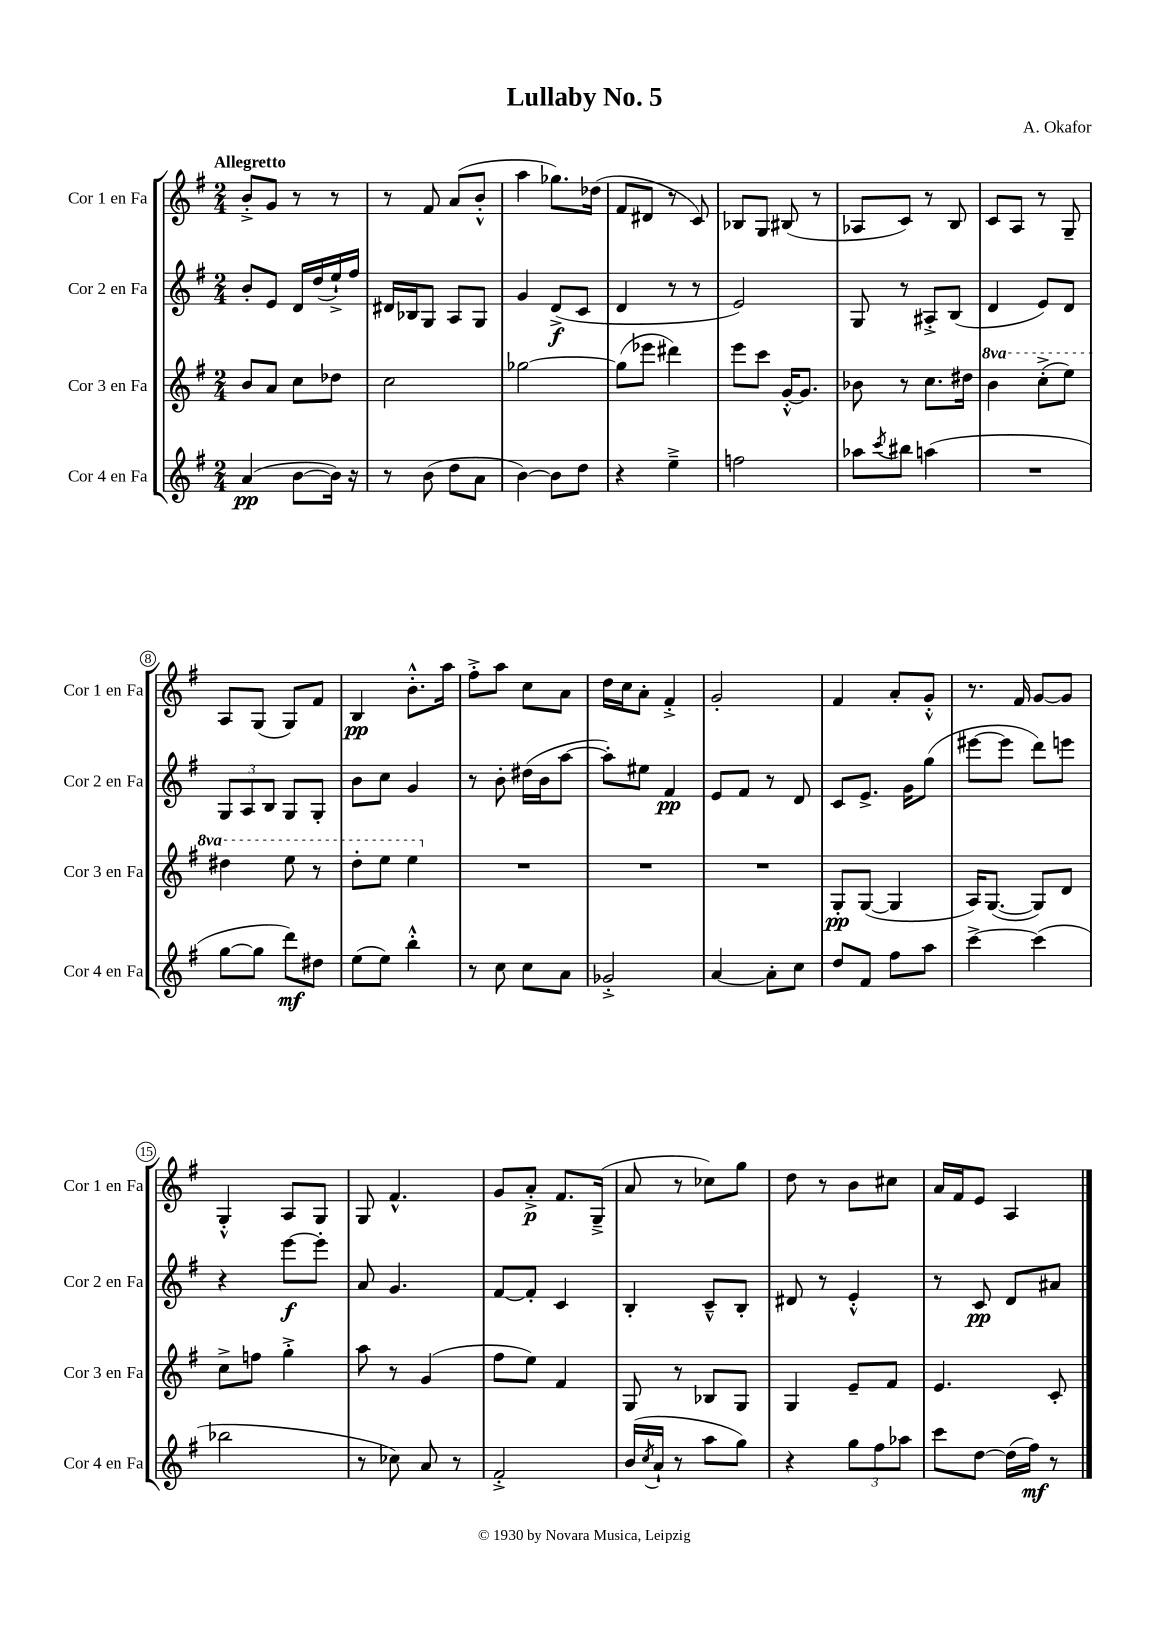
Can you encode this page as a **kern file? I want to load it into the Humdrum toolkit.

**kern	**kern	**kern	**kern
*staff4	*staff3	*staff2	*staff1
*clefG2	*clefG2	*clefG2	*clefG2
*k[f#]	*k[f#]	*k[f#]	*k[f#]
*M2/4	*M2/4	*M2/4	*M2/4
(4a	8b	8b'	8b'^
.	8a	8e	8g
[8b	8cc	16d	8r
.	.	(16dd	.
16b])	8dd-	16ee`^)	8r
16r	.	16ff#	.
=	=	=	=
8r	2cc	16d#	8r
.	.	16B-	.
(8b	.	8G	8f#
8dd	.	8A	(8a
8a	.	8G	8b'^^
=	=	=	=
[4b)	[2gg-	4g	4aa
8b]	.	(8d^	8.gg-)
8dd	.	8c	.
.	.	.	(16dd-
=	=	=	=
4r	(8gg-]	4d	8f#
.	8eee-	.	8d#
4ee~^	4ddd#)	8r	8r
.	.	8r	8c)
=	=	=	=
2ff	8eee	2e)	8B-
.	8ccc	.	8G
.	[16g'^^	.	(8B#
.	8.g]	.	.
.	.	.	8r
=	=	=	=
8aa-	8b-	8G	8A-
8qccc	.	.	.
8bb#	8r	8r	8c)
(4aa	8.cc	8A#'^	8r
.	.	(8B	8B
.	16dd#	.	.
=	=	=	=
2r	4bb	4d	8c
.	.	.	8A
.	(8ccc'^	8e)	8r
.	8eee)	8d	8G~
=	=	=	=
[8gg	4ddd#	12G	8A
.	.	12A	.
8gg]	.	.	(8G
.	.	12B	.
8ddd)	8eee	8G	8G)
8dd#	8r	8G'	8f#
=	=	=	=
(8ee	8ddd'	8b	4B
8ee)	8eee	8cc	.
4bb'^^	4eee	4g	8.b'^^
.	.	.	16aa
=	=	=	=
8r	2r	8r	8ff#'^
8cc	.	8b'	8aa
8cc	.	(16dd#	8cc
.	.	16b	.
8a	.	[8aa	8a
=	=	=	=
2g-'^	2r	8aa'])	16dd
.	.	.	16cc
.	.	8ee#	8a'
.	.	4f#	4f#'^
=	=	=	=
[4a	2r	8e	2g'
.	.	8f#	.
8a']	.	8r	.
8cc	.	8d	.
=	=	=	=
8dd	8G'	8c	4f#
8f#	([8G	8.e^	.
8ff#	4G]	.	8a'
.	.	16g	.
8aa	.	(8gg	8g'^^
=	=	=	=
[4ccc^	16A)	[8eee#	8.r
.	([8.G	.	.
.	.	8eee#]	.
.	.	.	16f#
(4ccc]	8G])	8ddd)	[8g
.	8d	8eee	8g]
=	=	=	=
2bb-	8cc^	4r	4G'^^
.	8ff	.	.
.	4gg'^	[8eee	8A
.	.	8eee']	8G
=	=	=	=
8r	8aa	8a	8G
8cc-)	8r	4.g	4.f#^^
8a	(4g	.	.
8r	.	.	.
=	=	=	=
2f#'^	8ff#	[8f#	8g
.	8ee)	8f#']	8a'^
.	4f#	4c	8.f#
.	.	.	(16G~^
=	=	=	=
(16b	8G	4B'	8a
8qcc	.	.	.
16a`	.	.	.
8r	8r	.	8r
8aa	8B-	8c~^^	8cc-)
8gg)	8G	8B'	8gg
=	=	=	=
4r	4G	8d#	8dd
.	.	8r	8r
12gg	8e~	4e'^^	8b
12ff#	.	.	.
.	8f#	.	8cc#
12aa-	.	.	.
=	=	=	=
8ccc	4.e	8r	16a
.	.	.	16f#
[8dd	.	8c	8e
(16dd]	.	8d	4A
16ff#)	.	.	.
8r	8c'	8a#	.
==	==	==	==
*-	*-	*-	*-
